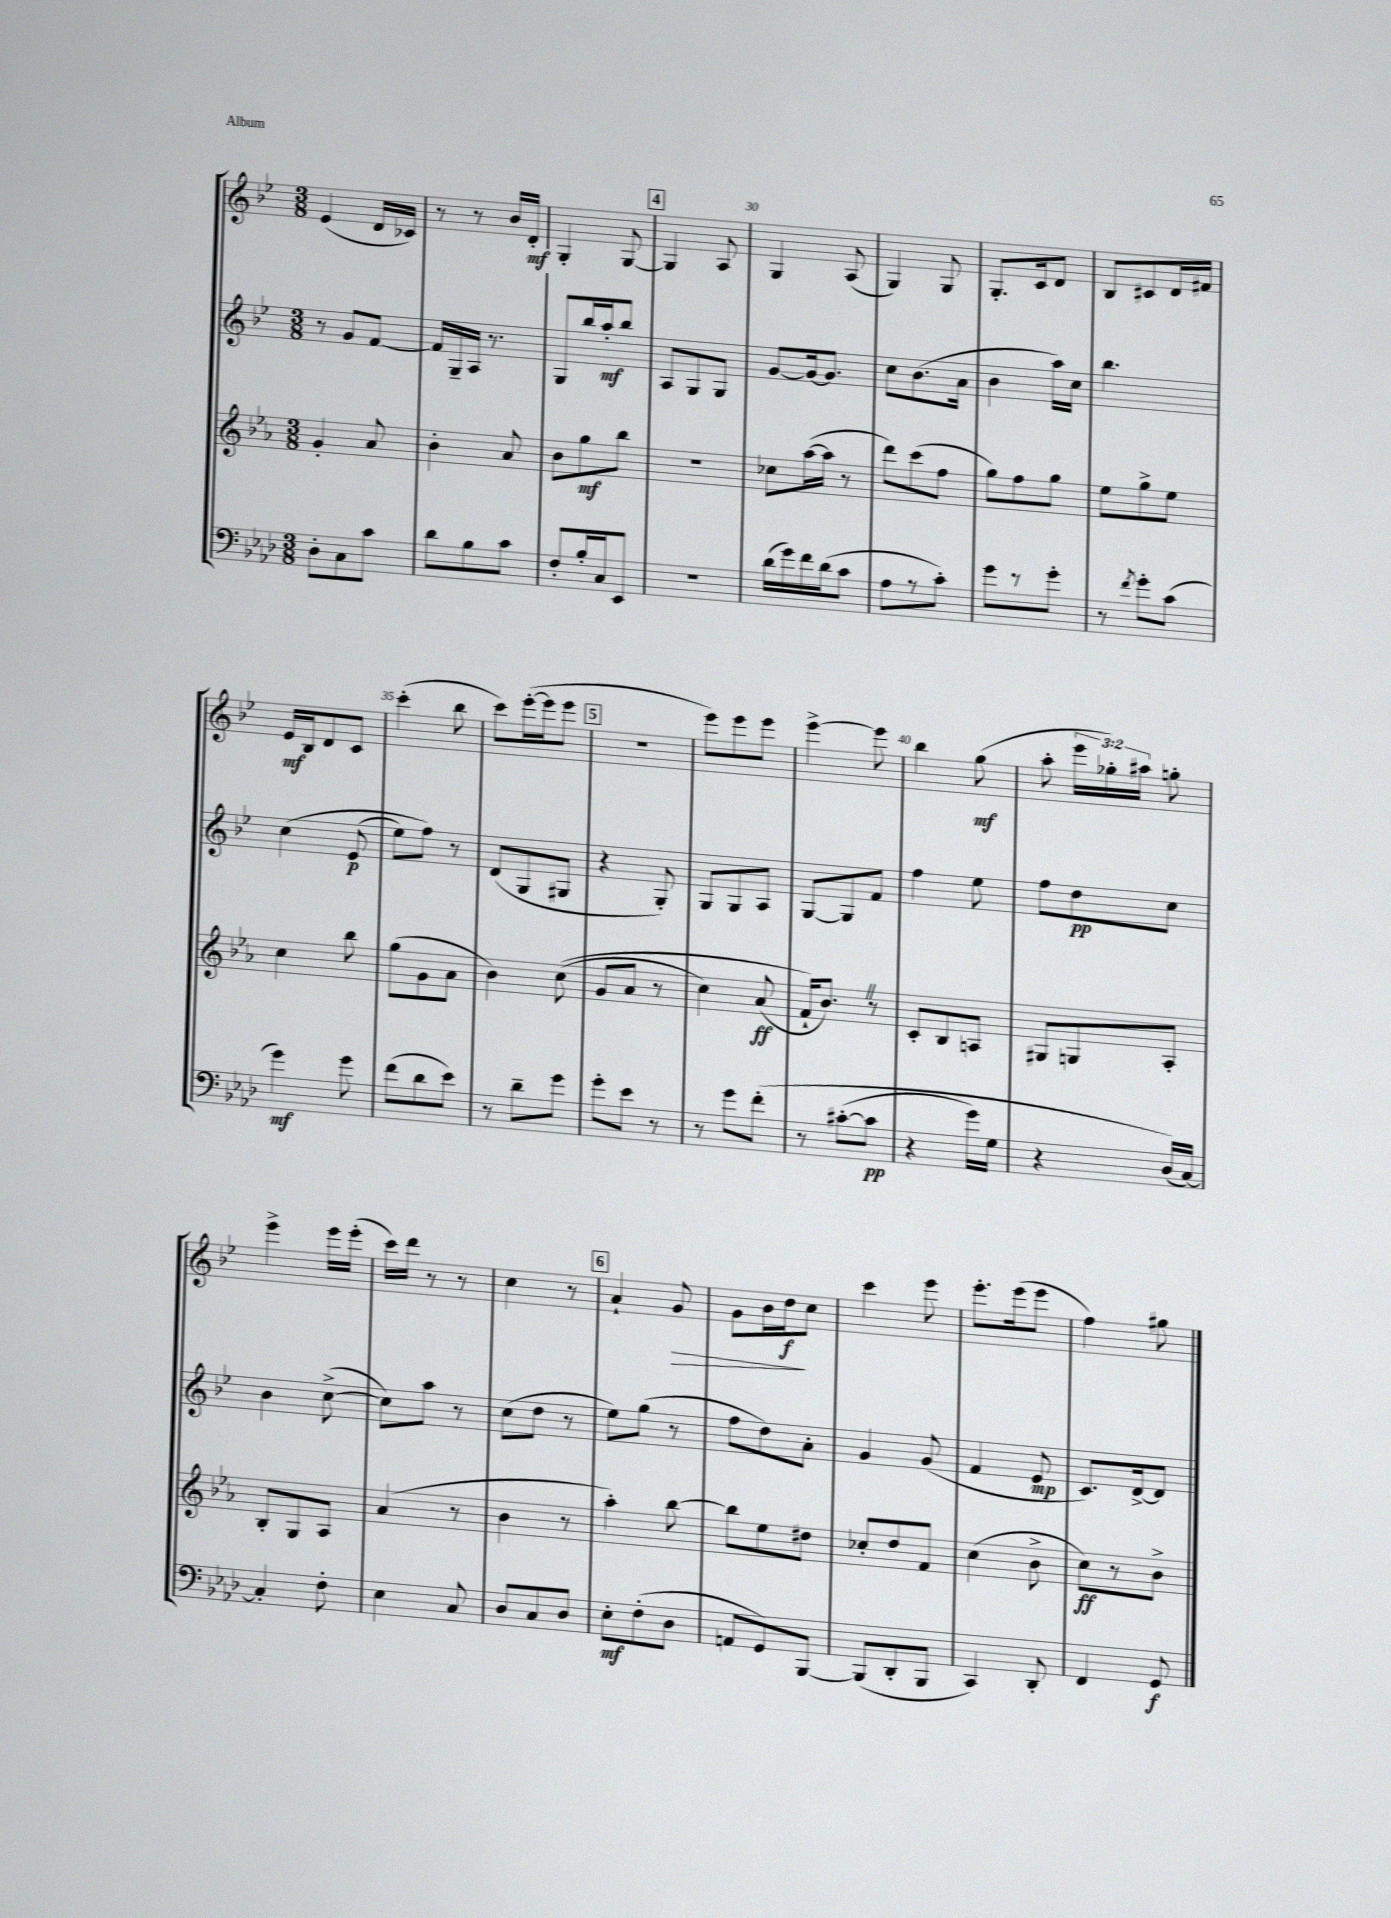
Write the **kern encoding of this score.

**kern	**kern	**kern	**kern
*staff4	*staff3	*staff2	*staff1
*clefF4	*clefG2	*clefG2	*clefG2
*k[b-e-a-d-]	*k[b-e-a-]	*k[b-e-]	*k[b-e-]
*M3/8	*M3/8	*M3/8	*M3/8
8D-'	4g'	8r	(4e-
8C	.	8g	.
8c	8a-	[8f	16d
.	.	.	16c-)
=	=	=	=
8d-	4b-'	16f]	8r
.	.	16G~	.
8B-	.	16A	8r
.	.	8.r	.
8c	8a-	.	16b-
.	.	.	16d'
=	=	=	=
8F'	8b-	8G	4G'
16B-'	8gg	16bb-	.
16C	.	16aa'	.
8EE-	8bb-	8bb-	[8G
=	=	=	=
4.r	4.r	8A	4G]
.	.	8G	.
.	.	8G	8A
=	=	=	=
(16d-	8cc-	[8g	4G
16g)	.	.	.
16f	([16aa-	16g_	.
(16d-	16aa-]	8.g]	.
8c	8r	.	(8A
=	=	=	=
8A-	8ddd)	8cc	4G)
8r	(8ccc	(8.b-	.
8c')	8ff	.	8G
.	.	16a	.
=	=	=	=
8g	8gg)	4b-	8.G'
8r	8ff	.	.
.	.	.	16c
8g'	8gg	16aa)	8d
.	.	16cc	.
=	=	=	=
8r	8ee-	4.bb-	8B-
8qf	.	.	.
8g'	8gg^	.	8c#
(8c	8ee-	.	16d
.	.	.	16f#
=	=	=	=
4g)	4cc	&(4cc	16e-
.	.	.	16B-
.	.	.	8d
8g	8bb-	(8e-	8c
=	=	=	=
(8f	(8gg	8ee-)	(4ccc'
8d-	8g	8ff&)	.
8e-)	8a-	8r	8bb-
=	=	=	=
8r	4b-)	(8d	8ccc)
8d-~	.	8G	([16eee-'
.	.	.	16eee-]
8g	&((8cc	8G#	8eee-
=	=	=	=
8g'	8g	4r	4.r
8e-	8a-	.	.
8r	8r	8G')	.
=	=	=	=
8r	4cc)	8G	8eee-)
8g	.	8G	8eee-
&(8f'	(8a-	8A	8eee-
=	=	=	=
8r	16f`&)	[8G	[4eee-^
.	8.b-)	.	.
([8c#'	.	8G]	.
8c#]	8r	8f	8eee-]
=	=	=	=
4r	8c'	4ff	4bb-
.	8B-	.	.
16g)	8A	8ee-	(8gg
16G	.	.	.
=	=	=	=
4r	8G#	8ff	8aa'
.	8G	8dd	24eee-
.	.	.	24gg-')
.	.	.	24aa#
(16D-&)	8A-'	8cc	8gg'
[16C)	.	.	.
=	=	=	=
4C']	8B-'	4b-	4eee-^
.	8G	.	.
8F'	8A-	([8cc^	16eee-
.	.	.	(16eee-'
=	=	=	=
4E-	(4a-	8cc])	16ccc)
.	.	.	16ddd
.	.	8aa	8r
8C	8r	8r	8r
=	=	=	=
8D-	4b-	(8cc	4cc
8C	.	8dd	.
8D-	8r	8r	8r
=	=	=	=
8E-'	4aa-')	8ee-)	4a`
(8F'	.	(8gg	.
8D-	[8bb-	8r	8g
=	=	=	=
8AA	8bb-]	8ff	8g
8GG)	8ee-	8dd)	16b-
.	.	.	16dd
[8BBB-	8dd#	8a'	8cc
=	=	=	=
(8BBB-]	8cc-'	4g	4ccc
8DD-'	8dd	.	.
8BBB-	8f	(8g	8eee-
=	=	=	=
4CC)	(4cc	4f	8.eee-'
.	.	.	(16eee-
8DD-'	8b-^	8e-	8eee-
=	=	=	=
4FF	8cc)	8.c)	4ff)
.	8r	.	.
.	.	[16d^	.
8GG	8b-^	8d]	8gg#
==	==	==	==
*-	*-	*-	*-
